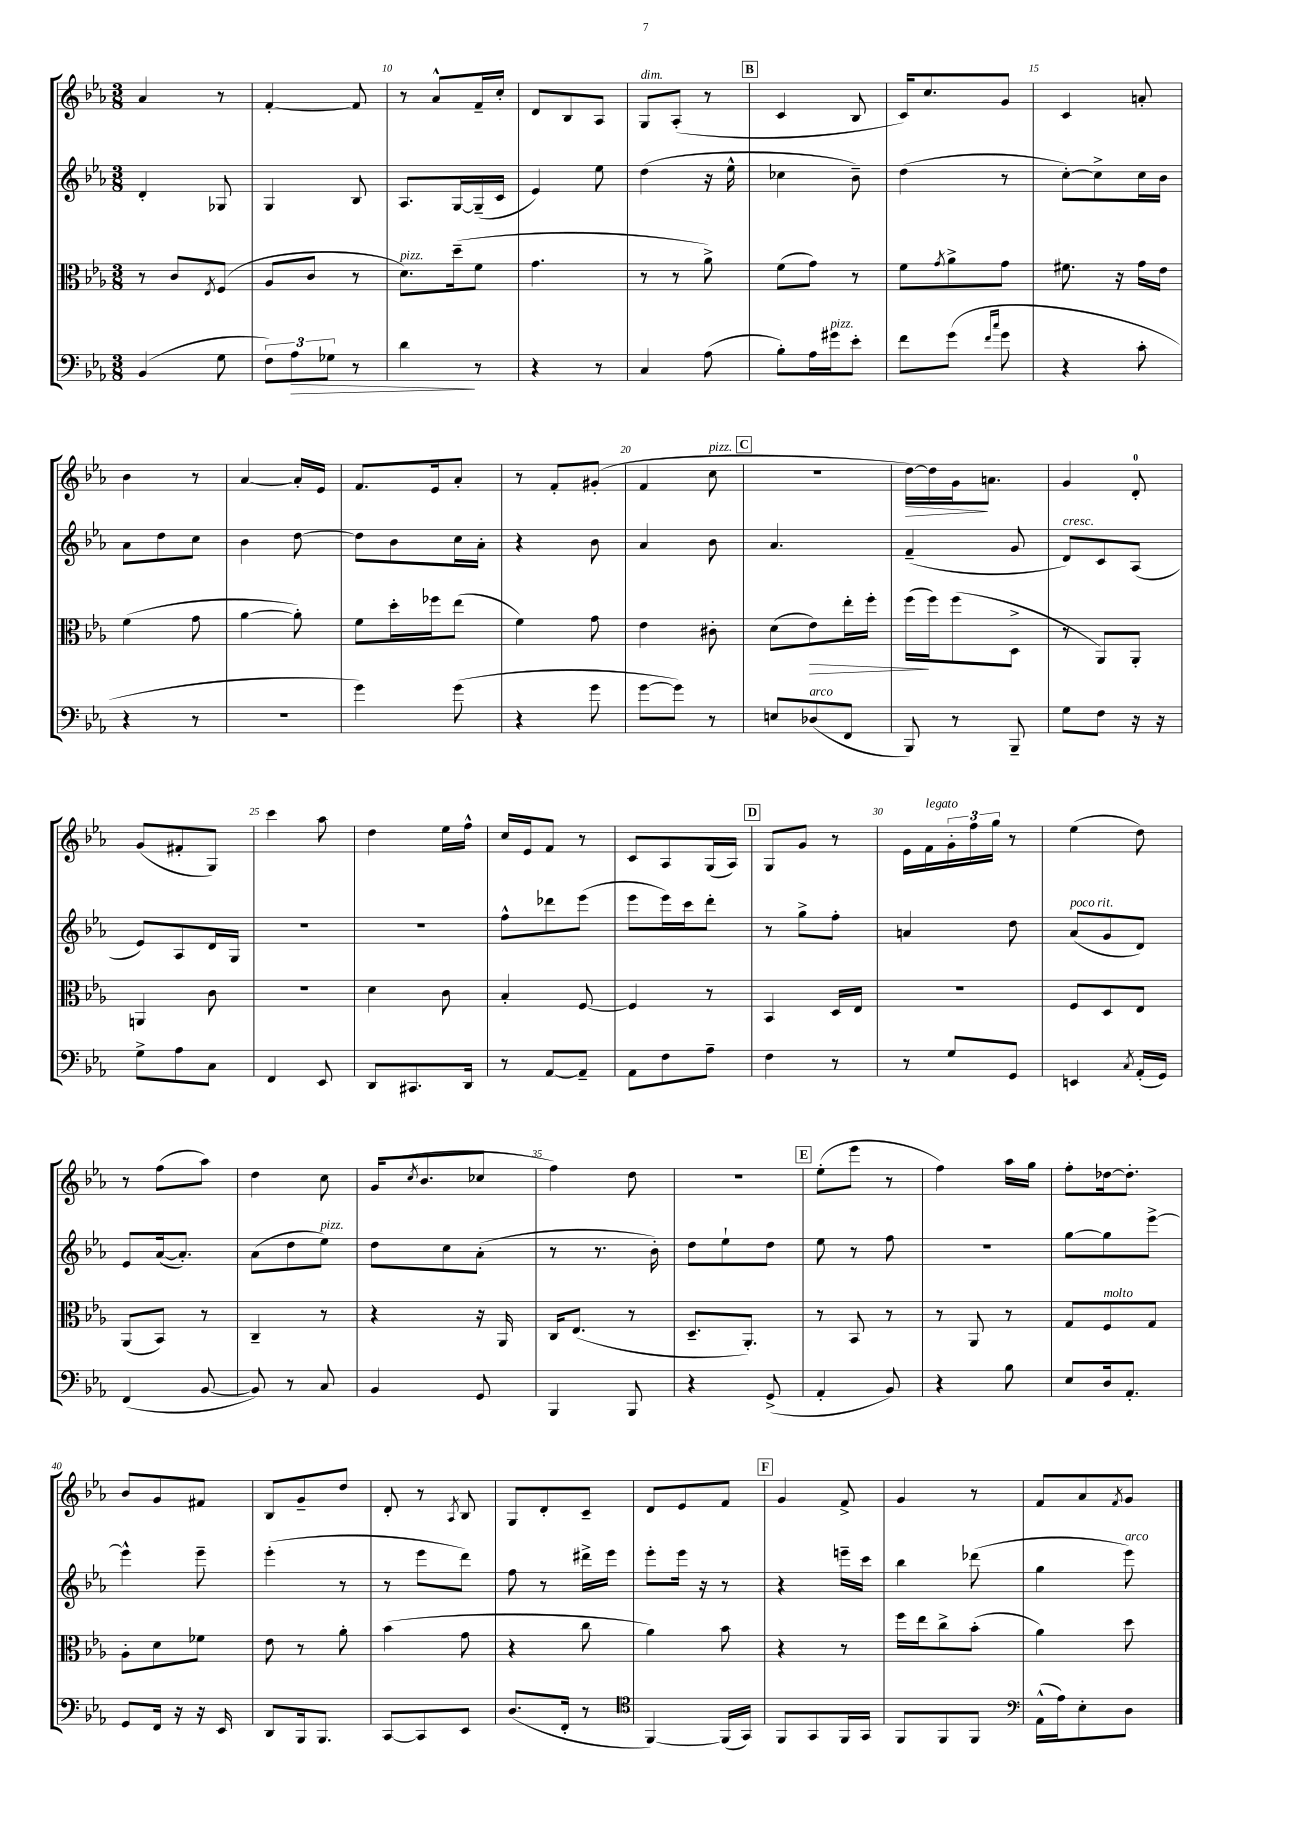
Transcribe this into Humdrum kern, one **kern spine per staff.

**kern	**dynam	**kern	**dynam	**kern	**kern	**dynam
*part4	*part4	*part3	*part3	*part2	*part1	*part1
*staff4	*staff4	*staff3	*staff3	*staff2	*staff1	*staff1
*clefF4	*	*clefC3	*	*clefG2	*clefG2	*
*k[b-e-a-]	*	*k[b-e-a-]	*	*k[b-e-a-]	*k[b-e-a-]	*
*M3/8	*	*M3/8	*	*M3/8	*M3/8	*
=8	=8	=8	=8	=8	=8	=8
(4BB-/	.	8r	.	4d'/	4a-/	.
.	.	8c/L	.	.	.	.
.	.	8qE-/	.	.	.	.
8G\	.	(8F/J	.	8G-X/	8r	.
=9	=9	=9	=9	=9	=9	=9
12F\L)	.	8A-/L	.	4G/	[4f'/	.
!	!LO:HP:b	!	!	!	!	!
12A-\	>	.	.	.	.	.
.	.	8c/J	.	.	.	.
12G-X\J	.	.	.	.	.	.
8r	.	8r	.	8B-/	8f/]	.
=10	=10	=10	=10	=10	=10	=10
!	!	!LO:TX:a:i:t=pizz.	!	!	!	!
4d\	.	8.d\L)	.	8.A-/L	8r	.
.	.	.	.	.	8a-^^/L	.
.	.	(16dd~\k	.	[16G/L	.	.
8r	]	8f\J	.	(16G~/]	16f~/L	.
.	.	.	.	16c/JJ	16cc'/JJ	.
=11	=11	=11	=11	=11	=11	=11
4r	.	4.g\	.	4e-/)	8d/L	.
.	.	.	.	.	8B-/	.
8r	.	.	.	8ee-\	8A-/J	.
=12	=12	=12	=12	=12	=12	=12
!	!	!	!	!	!LO:TX:a:i:t=dim.	!
4C/	.	8r	.	(4dd\	8G/L	.
.	.	8r	.	.	(8A-'/J	.
(8A-\	.	8a-^\)	.	16r	8r	.
.	.	.	.	16ee-^^\	.	.
!!LO:REH:place=s1:t=B
=13	=13	=13	=13	=13	=13	=13
8B-'\L)	.	(8f\L	.	4cc-X\	4c/	.
16A-\L	.	8g\J)	.	.	.	.
!LO:TX:a:i:t=pizz.	!	!	!	!	!	!
16g#X\J	.	.	.	.	.	.
8e-'\J	.	8r	.	8b-~\)	8B-/	.
=14	=14	=14	=14	=14	=14	=14
8f\L	.	8f\L	.	(4dd\	16c/KL)	.
.	.	.	.	.	8.cc/	.
.	.	8qg/	.	.	.	.
(8g\J	.	8a-^\	.	.	.	.
16qqf/LL	.	.	.	.	.	.
16qqcc/JJ	.	.	.	.	.	.
8g\	.	8g\J	.	8r	8g/J	.
=15	=15	=15	=15	=15	=15	=15
4r	.	8.f#X\	.	[8cc'\L)	4c/	.
.	.	.	.	8cc^\]	.	.
.	.	16r	.	.	.	.
8c'\	.	16g\LL	.	16cc\L	8an'/	.
.	.	16e-\JJ	.	16b-\JJ	.	.
!!LO:LB:g=z
=16	=16	=16	=16	=16	=16	=16
4r	.	(4f\	.	8a-\L	4b-\	.
.	.	.	.	8dd\	.	.
8r	.	8g\	.	8cc\J	8r	.
=17	=17	=17	=17	=17	=17	=17
4.r	.	[4a-\	.	4b-\	[4a-/	.
.	.	8a-'\])	.	[8dd\	16a-'/LL]	.
.	.	.	.	.	16e-/JJ	.
=18	=18	=18	=18	=18	=18	=18
4g\)	.	8f\L	.	8dd\L]	8.f/L	.
.	.	16dd'\L	.	8b-\	.	.
.	.	16ff-X\J	.	.	16e-/k	.
(8g\	.	(8ee-\J	.	16cc\L	8a-'/J	.
.	.	.	.	16a-'\JJ	.	.
=19	=19	=19	=19	=19	=19	=19
4r	.	4f\)	.	4r	8r	.
.	.	.	.	.	8f'/L	.
8g\	.	8g\	.	8b-\	(8g#X'/J	.
=20	=20	=20	=20	=20	=20	=20
[8g\L	.	4e-\	.	4a-/	4f/	.
8g\J])	.	.	.	.	.	.
!	!	!	!	!	!LO:TX:a:i:t=pizz.	!
8r	.	8c#X'\	.	8b-\	8cc\	.
!!LO:REH:place=s1:t=C
=21	=21	=21	=21	=21	=21	=21
8En/L	.	(8d\L	.	4.a-/	4.r	.
!LO:TX:a:i:t=arco	!	!	!	!	!	!
!	!	!	!LO:HP:b	!	!	!
(8D-X/	.	8e-\)	>	.	.	.
8FF/J	.	16ee-'\L	.	.	.	.
.	.	16ff'\JJ	.	.	.	.
=22	=22	=22	=22	=22	=22	=22
!	!	!	!	!	!	!LO:HP:b
8BBB-/)	.	(16ff\LL	.	(4f~/	[16dd\LL)	>
.	.	16ff\J)	]	.	16dd\]	.
8r	.	(8ff\	.	.	16g\J	.
.	.	.	.	.	8.an\J	]
8BBB-~/	.	8D^\J	.	8g/	.	.
=23	=23	=23	=23	=23	=23	=23
!	!	!	!	!LO:TX:a:i:t=cresc.	!	!
8G\L	.	8r	.	8d/L)	4g/	.
8F\J	.	8AA-/L)	.	8c/	.	.
16r	.	8AA-'/J	.	(8A-/J	8d'/	.
16r	.	.	.	.	.	.
!!LO:LB:g=z
=24	=24	=24	=24	=24	=24	=24
8G^\L	.	4AAn/	.	8e-/L)	(8g/L	.
8A-\	.	.	.	8A-/	8f#X'/	.
8C\J	.	8c\	.	16d/L	8G/J)	.
.	.	.	.	16G/JJ	.	.
=25	=25	=25	=25	=25	=25	=25
4FF/	.	4.r	.	4.r	4ccc\	.
8EE-/	.	.	.	.	8aa-\	.
=26	=26	=26	=26	=26	=26	=26
8DD/L	.	4d\	.	4.r	4dd\	.
8.CC#X/	.	.	.	.	.	.
.	.	8c\	.	.	16ee-\LL	.
16DD/Jk	.	.	.	.	16ff^^\JJ	.
=27	=27	=27	=27	=27	=27	=27
8r	.	4B-'/	.	8ff^^\L	16cc/LL	.
.	.	.	.	.	16e-/J	.
[8AA-/L	.	.	.	8ddd-X\	8f/J	.
8AA-~/J]	.	[8F/	.	(8eee-\J	8r	.
=28	=28	=28	=28	=28	=28	=28
8AA-\L	.	4F/]	.	8eee-\L	8c/L	.
8F\	.	.	.	16eee-\L)	8A-/	.
.	.	.	.	16ccc\J	.	.
8A-~\J	.	8r	.	8ddd'\J	(16G/L	.
.	.	.	.	.	16A-/JJ)	.
!!LO:REH:place=s1:t=D
=29	=29	=29	=29	=29	=29	=29
4F\	.	4BB-/	.	8r	8G/L	.
.	.	.	.	8gg^\L	8g/J	.
8r	.	16D/LL	.	8ff'\J	8r	.
.	.	16E-/JJ	.	.	.	.
=30	=30	=30	=30	=30	=30	=30
8r	.	4.r	.	4an/	16e-\LL	.
!	!	!	!	!	!LO:TX:a:i:t=legato	!
.	.	.	.	.	16f\	.
8G/L	.	.	.	.	24g'\	.
.	.	.	.	.	24ff\	.
.	.	.	.	.	24gg\JJ	.
8GG/J	.	.	.	8dd\	8r	.
=31	=31	=31	=31	=31	=31	=31
!	!	!	!	!LO:TX:a:i:t=poco rit.	!	!
4EEn/	.	8F/L	.	(8a-/L	(4ee-\	.
.	.	8D/	.	8g/	.	.
8qC/	.	.	.	.	.	.
(16AA-'/LL	.	8E-/J	.	8d/J)	8dd\)	.
16GG/JJ)	.	.	.	.	.	.
!!LO:LB:g=z
=32	=32	=32	=32	=32	=32	=32
(4FF/	.	(8AA-/L	.	8e-/L	8r	.
.	.	8BB-/J)	.	([16a-/k	(8ff\L	.
.	.	.	.	8.a-'/J])	.	.
[8BB-/	.	8r	.	.	8aa-\J)	.
=33	=33	=33	=33	=33	=33	=33
8BB-/])	.	4C~/	.	(8a-\L	4dd\	.
8r	.	.	.	8dd\	.	.
!	!	!	!	!LO:TX:a:i:t=pizz.	!	!
8C/	.	8r	.	8ee-\J)	8cc\	.
=34	=34	=34	=34	=34	=34	=34
4BB-/	.	4r	.	8dd\L	(16g/KL	.
.	.	.	.	.	8qcc/	.
.	.	.	.	.	8.b-/	.
.	.	.	.	8cc\	.	.
8GG/	.	16r	.	(8a-'\J	8cc-X/J	.
.	.	16AA-/	.	.	.	.
=35	=35	=35	=35	=35	=35	=35
4BBB-/	.	16C/KL	.	8r	4ff\)	.
.	.	(8.E-/J	.	.	.	.
.	.	.	.	8.r	.	.
8BBB-/	.	8r	.	.	8dd\	.
.	.	.	.	16b-'\)	.	.
=36	=36	=36	=36	=36	=36	=36
4r	.	8.D~/L	.	8dd\L	4.r	.
.	.	.	.	8ee-`\	.	.
.	.	8.AA-'/J)	.	.	.	.
(8GG^/	.	.	.	8dd\J	.	.
!!LO:REH:place=s1:t=E
=37	=37	=37	=37	=37	=37	=37
4AA-'/	.	8r	.	8ee-\	(8ee-'\L	.
.	.	8BB-/	.	8r	8eee-\J	.
8BB-/)	.	8r	.	8ff\	8r	.
=38	=38	=38	=38	=38	=38	=38
4r	.	8r	.	4.r	4ff\)	.
.	.	8AA-/	.	.	.	.
8B-\	.	8r	.	.	16aa-\LL	.
.	.	.	.	.	16gg\JJ	.
=39	=39	=39	=39	=39	=39	=39
8E-/L	.	8G/L	.	[8gg\L	8ff'\L	.
!	!	!LO:TX:a:i:t=molto	!	!	!	!
16D/k	.	8F/	.	8gg\]	[16dd-X\k	.
8.AA-'/J	.	.	.	.	8.dd-'\J]	.
.	.	8G/J	.	[8eee-^\J	.	.
!!LO:LB:g=z
=40	=40	=40	=40	=40	=40	=40
8GG/L	.	8A-'\L	.	4eee-^^\]	8b-/L	.
16FF/Jk	.	8d\	.	.	8g/	.
16r	.	.	.	.	.	.
16r	.	8f-X\J	.	8eee-~\	8f#X/J	.
16EE-/	.	.	.	.	.	.
=41	=41	=41	=41	=41	=41	=41
8DD/L	.	8e-\	.	(4eee-'\	8B-/L	.
16BBB-/k	.	8r	.	.	8g~/	.
8.BBB-/J	.	.	.	.	.	.
.	.	8a-'\	.	8r	8dd/J	.
=42	=42	=42	=42	=42	=42	=42
[8CC/L	.	(4b-\	.	8r	8d'/	.
8CC/]	.	.	.	8eee-\L	8r	.
.	.	.	.	.	8qA-/	.
8EE-/J	.	8g\	.	8ddd\J)	8B-/	.
=43	=43	=43	=43	=43	=43	=43
(8.D/L	.	4r	.	8ff\	8G/L	.
.	.	.	.	8r	8d'/	.
16FF'/Jk	.	.	.	.	.	.
8r	.	8cc\	.	16ddd#X^\LL	8c~/J	.
.	.	.	.	16eee-\JJ	.	.
=44	=44	=44	=44	=44	=44	=44
*clefC4	*	*	*	*	*	*
[4FF/)	.	4a-\)	.	8eee-'\L	8d/L	.
.	.	.	.	16eee-\Jk	8e-/	.
.	.	.	.	16r	.	.
(16FF/LL]	.	8b-\	.	8r	8f/J	.
16GG/JJ)	.	.	.	.	.	.
!!LO:REH:place=s1:t=F
=45	=45	=45	=45	=45	=45	=45
8FF/L	.	4r	.	4r	4g/	.
8GG/	.	.	.	.	.	.
16FF/L	.	8r	.	16eeen~\LL	8f^/	.
16GG/JJ	.	.	.	16ccc\JJ	.	.
=46	=46	=46	=46	=46	=46	=46
8FF/L	.	16ff\LL	.	4bb-\	4g/	.
.	.	16ee-\J	.	.	.	.
8FF/	.	8cc^\	.	.	.	.
8FF/J	.	(8b-'\J	.	(8ddd-X\	8r	.
=47	=47	=47	=47	=47	=47	=47
*clefF4	*	*	*	*	*	*
(16AA-^^\LL	.	4a-\)	.	4gg\	8f/L	.
16A-\J)	.	.	.	.	.	.
8E-'\	.	.	.	.	8a-/	.
.	.	.	.	.	8qf/	.
!	!	!	!	!LO:TX:a:i:t=arco	!	!
8D\J	.	8dd\	.	8eee-\)	8g/J	.
==	==	==	==	==	==	==
*-	*-	*-	*-	*-	*-	*-
